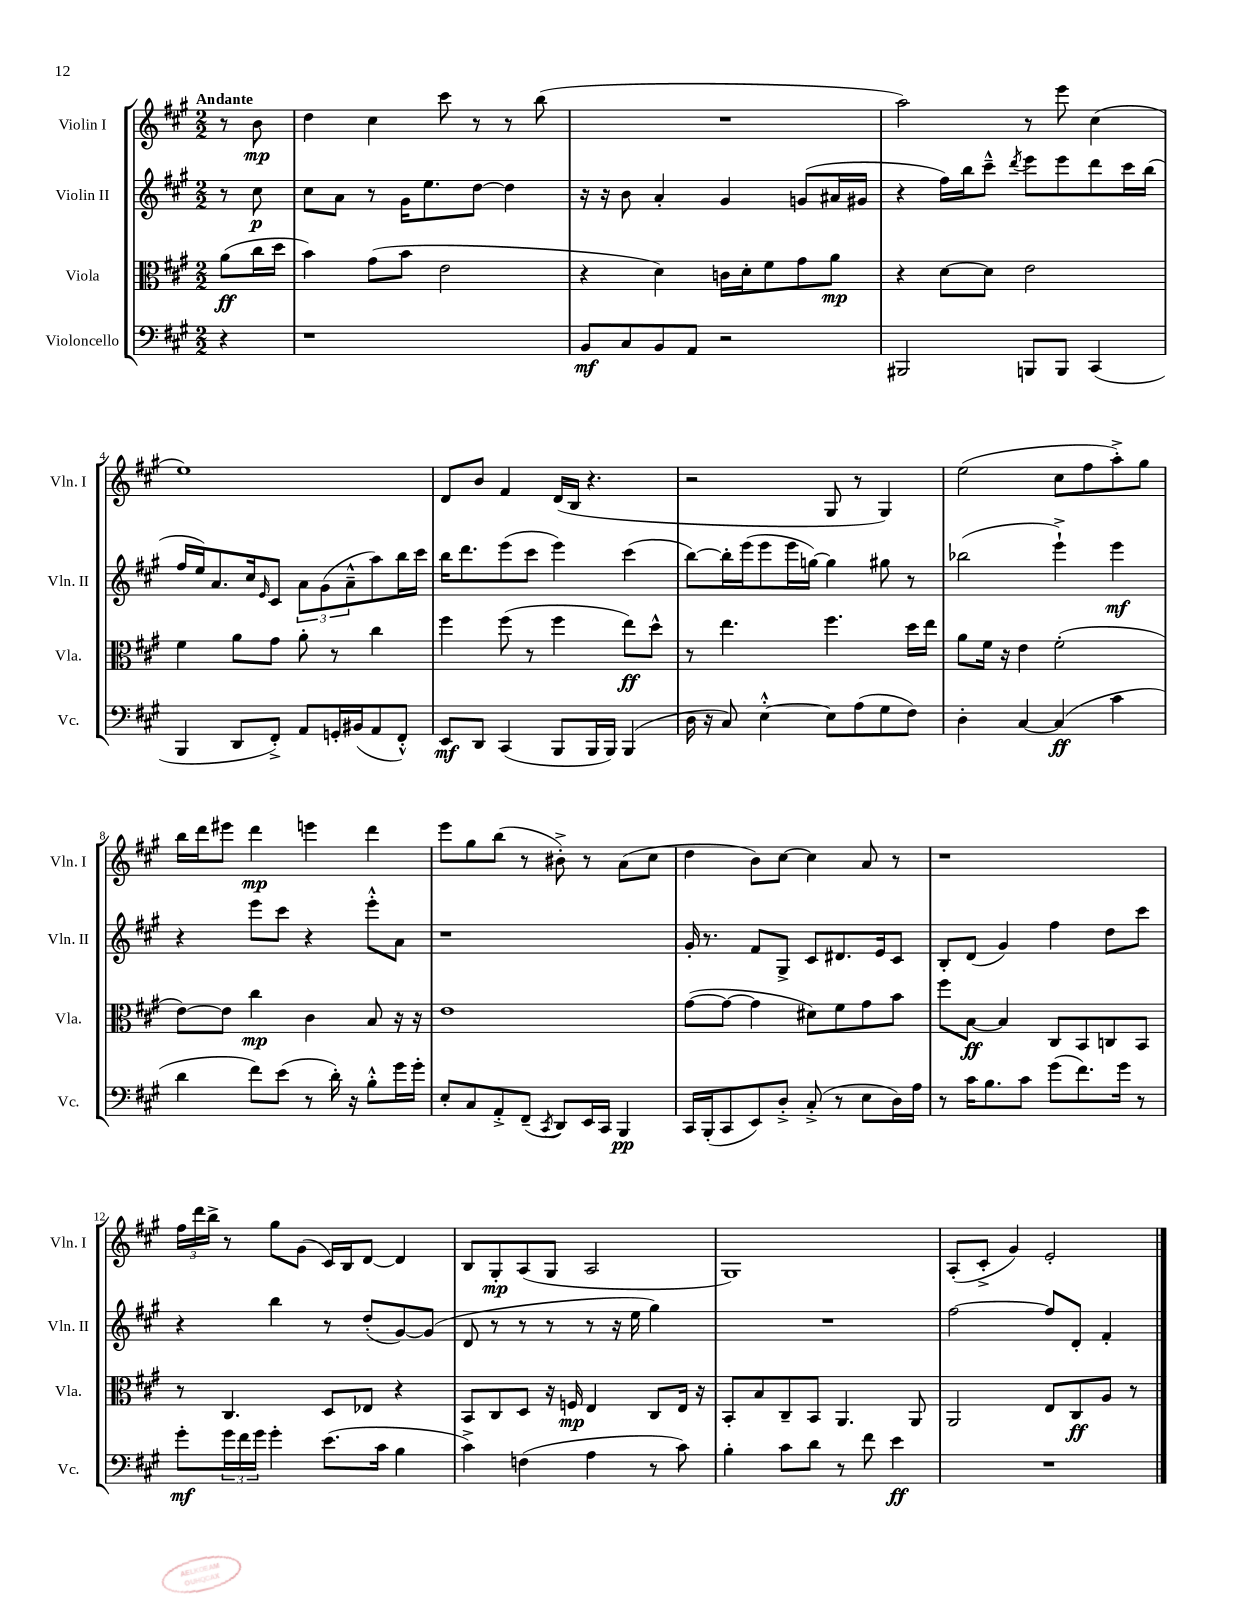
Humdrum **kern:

**kern	**kern	**kern	**kern
*staff4	*staff3	*staff2	*staff1
*clefF4	*clefC3	*clefG2	*clefG2
*k[f#c#g#]	*k[f#c#g#]	*k[f#c#g#]	*k[f#c#g#]
*M2/2	*M2/2	*M2/2	*M2/2
4r	(8a	8r	8r
.	16cc#	8cc#	8b
.	16dd	.	.
=	=	=	=
1r	4b)	8cc#	4dd
.	.	8a	.
.	(8g#	8r	4cc#
.	8b	16g#	.
.	.	8.ee	.
.	2e	.	8ccc#
.	.	[8dd	8r
.	.	4dd]	8r
.	.	.	(8bb
=	=	=	=
8BB	4r	16r	1r
.	.	16r	.
8C#	.	8b	.
8BB	4d)	4a'	.
8AA	.	.	.
2r	16c	4g#	.
.	16d'	.	.
.	8f#	.	.
.	8g#	(8g	.
.	8a	16a#	.
.	.	16g#	.
=	=	=	=
2BBB#	4r	4r	2aa)
.	[8d	16ff#)	.
.	.	16bb	.
.	8d]	8ccc#~^^	.
.	.	8qddd	.
8BBB	2e	8eee	8r
8BBB	.	8eee	8eee
(4CC#	.	8ddd	(4cc#
.	.	16ccc#	.
.	.	(16bb	.
=	=	=	=
4BBB	4f#	16ff#	1ee)
.	.	16ee)	.
.	.	8.a	.
8DD	8a	.	.
.	.	16cc#	.
.	.	16qqe	.
8FF#'^)	8g#	8c#	.
8AA	8a'	12a	.
.	.	(12g#	.
16GG'	8r	.	.
.	.	12a~^^	.
(16BB#	.	.	.
8AA	4cc#	8aa)	.
8FF#'^^)	.	16bb	.
.	.	16ccc#	.
=	=	=	=
8EE	4ff#	16bb	8d
.	.	8.ddd	.
8DD	.	.	8b
(4CC#	(8ff#	(8eee	4f#
.	8r	8ccc#	.
8BBB	4ff#	4eee)	(16d
.	.	.	16B
16BBB	.	.	4.r
16BBB)	.	.	.
(4BBB	8ee)	(4ccc#	.
.	8dd^^	.	.
=	=	=	=
16D	8r	[8bb)	2r
16r	.	.	.
8C#)	4.ee	16bb']	.
.	.	(16eee	.
[4E'^^	.	8eee	.
.	.	16eee	.
.	.	[16gg)	.
8E]	4.ff#	4gg]	8G#
(8A	.	.	8r
8G#	.	8gg#	4G#)
8F#)	16dd	8r	.
.	16ee	.	.
=	=	=	=
4D'	8a	(2bb-	(2ee
.	16f#	.	.
.	16r	.	.
[4C#	4e	.	.
(4C#]	(2f#'	4eee`^)	8cc#
.	.	.	8ff#
4c#	.	4eee	8aa'^)
.	.	.	8gg#
=	=	=	=
4d	[8e)	4r	16bb
.	.	.	16ddd
.	8e]	.	8eee#
8f#)	4cc#	8eee	4ddd
(8e	.	8ccc#	.
8r	4c#	4r	4eee
16d')	.	.	.
16r	.	.	.
8B'^^	8B	8eee'^^	4ddd
16g#	16r	8a	.
16g#'	16r	.	.
=	=	=	=
8E'	1e	1r	8eee
8C#	.	.	8gg#
8AA'^	.	.	(8bb
(8FF#~	.	.	8r
8qCC#	.	.	.
8DD)	.	.	8b#'^)
16EE	.	.	8r
16CC#	.	.	.
4BBB	.	.	(8a
.	.	.	8cc#
=	=	=	=
16CC#	([8g#	16g#'	4dd
(16BBB'	.	8.r	.
8CC#	8g#_	.	.
8EE)	4g#]	8f#	8b)
8D'^	.	8G#^	[8cc#
(8C#'^	8d#)	8c#	4cc#]
8r	8f#	8.d#	.
8E	8g#	.	8a
.	.	16e	.
16D)	8b	8c#	8r
16A	.	.	.
=	=	=	=
8r	8ff#	8B'	1r
16c#	[8B	(8d	.
8.B	.	.	.
.	4B]	4g#)	.
8c#	.	.	.
(8g#	8C#	4ff#	.
8.f#)	8BB	.	.
.	8C	8dd	.
16g#	.	.	.
8r	8BB	8ccc#	.
=	=	=	=
8g#'	8r	4r	24ff#
.	.	.	24ddd
.	.	.	24bb^
24g#	4.C#	.	8r
24f#	.	.	.
24g#	.	.	.
4g#'	.	4bb	8gg#
.	.	.	(8g#
(8.e	8D	8r	16c#)
.	.	.	16B
.	8E-	(8dd'	[8d
16c#	.	.	.
4B	4r	[8g#)	4d]
.	.	(8g#]	.
=	=	=	=
4c#^)	8BB	8d	8B
.	8C#	8r	8G#'
(4F	8D	8r	(8A
.	16r	8r	8G#
.	16F	.	.
4A	4E	8r	2A
.	.	16r	.
.	.	16ee	.
8r	8C#	4gg#)	.
8c#)	16E	.	.
.	16r	.	.
=	=	=	=
4B'	8BB'	1r	1G#)
.	8B	.	.
8c#	8C#~	.	.
8d	8BB	.	.
8r	4.AA	.	.
8f#	.	.	.
4e	.	.	.
.	8AA	.	.
=	=	=	=
1r	2AA	[2ff#	(8A'
.	.	.	8c#'^
.	.	.	4g#)
.	8E	8ff#]	2e'
.	8C#	8d'	.
.	8A	4f#'	.
.	8r	.	.
==	==	==	==
*-	*-	*-	*-
